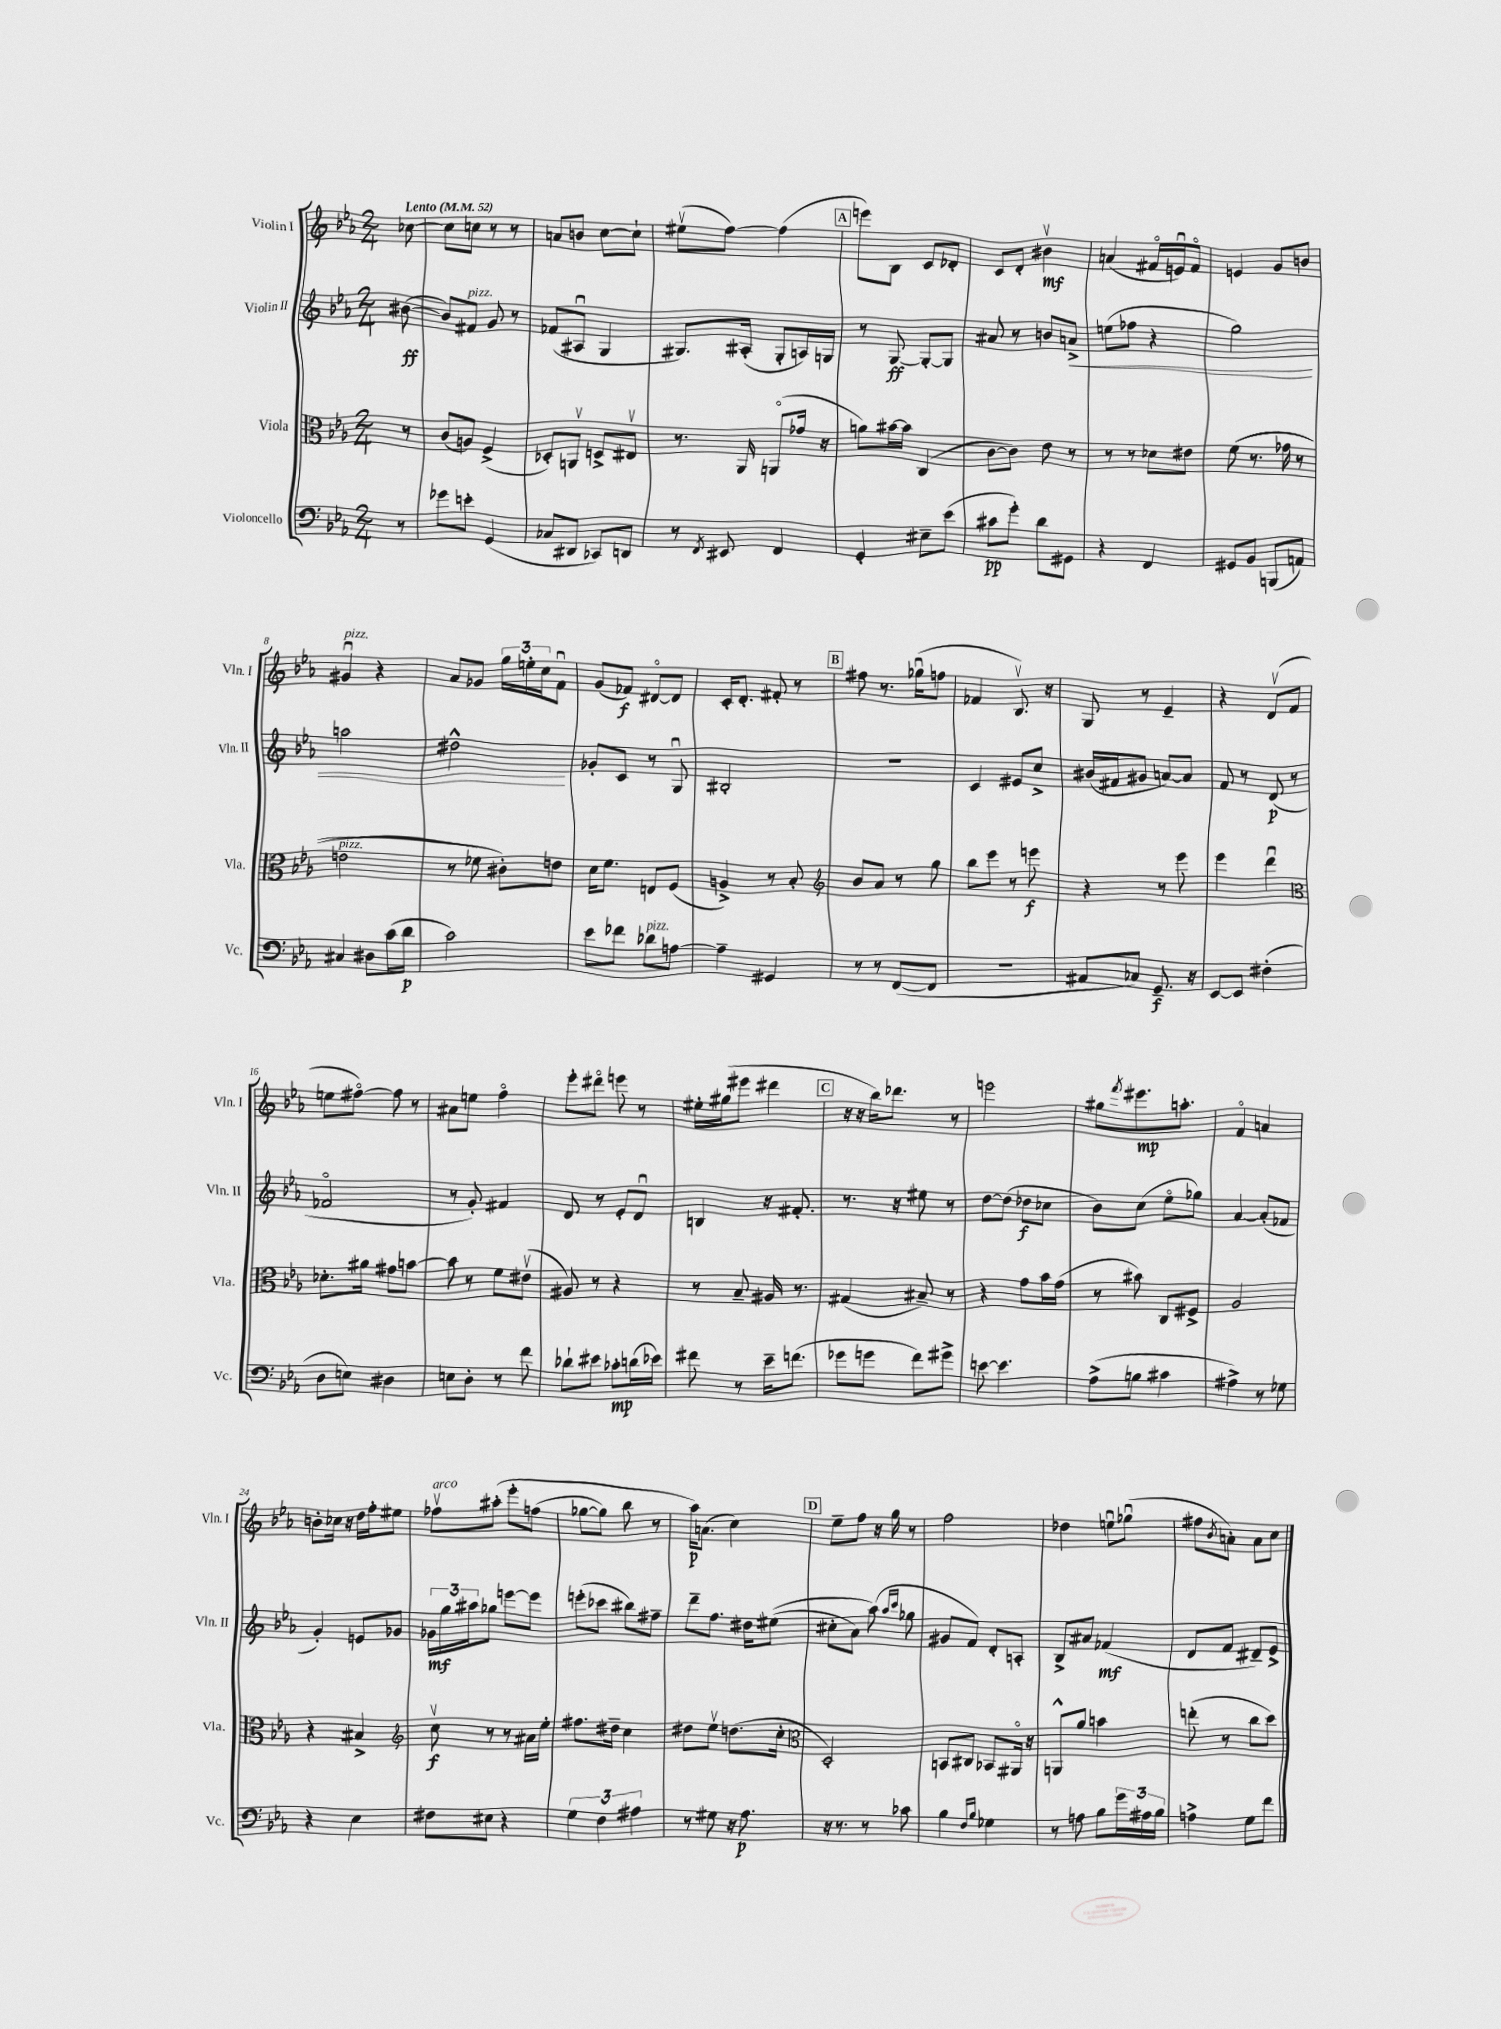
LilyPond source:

<<
\new StaffGroup <<
\new Staff = "s0" \with { instrumentName = "Violin I" shortInstrumentName = "Vln. I" } {
    \clef treble \key ees \major \numericTimeSignature \time 2/4 \partial 8 \tempo "Lento" 4 = 52
    ces''8~ |
    ces''8 c''8 r8 r8 |
    a'8 b'8 c''8~ c''8-! |
    eis''8\upbow( f''8~) f''4( |
    \mark \markup { \box "A" } e'''8) bes8 c'8 des'8-. |
    c'8 d'8-. bis'4\upbow\mf |
    a'4( fis'16\flageolet e'16\downbow) fis'8\flageolet |
    e'4 g'8 b'8 |
    gis'4\downbow^\markup { \italic "pizz." } r4 |
    aes'8 ges'8 \tuplet 3/2 { g''16 e''16-. c''16 } f'8\downbow |
    g'8( fes'8\f) dis'8~\flageolet dis'8 |
    c'16-. d'8.-. fis'8-. r8 |
    \mark \markup { \box "B" } fis''8 r8. ges''16\downbow( f''8 |
    fes'4 bes8.\upbow) r16 |
    g8 r8 ees'4-- |
    r4 d'8\upbow( f'8 |
    e''8 fis''8~\flageolet) fis''8 r8 |
    ais'8 e''8 f''4\flageolet |
    ees'''8-. dis'''8\flageolet e'''8 r8 |
    eis''16-. gis''16( eis'''8 dis'''4 |
    \mark \markup { \box "C" } r16 r16 bes''16) des'''8. r8 |
    e'''2 |
    gis''8 \acciaccatura { f'''8 } eis'''8.\mp a''8.-. |
    f'4\flageolet a'4 |
    b'8-. ces''16 r16 d''16 f''16-. eis''8 |
    fes''8\upbow^\markup { \italic "arco" } ais''8-.\( ees'''8-. f''8( |
    ges''8~ ges''8) bes''8 r8 |
    aes''16\p\) a'8.( c''4) |
    \mark \markup { \box "D" } ees''8-- f''8 r16 g''16 r8 |
    f''2 |
    des''4 e''8\downbow ges''8\downbow( |
    fis''8 \acciaccatura { bes'8 } a'8-.) a'8 c''8 \bar "|." |
}
\new Staff = "s1" \with { instrumentName = "Violin II" shortInstrumentName = "Vln. II" } {
    \clef treble \key ees \major \numericTimeSignature \time 2/4 \partial 8
    bis'8~\ff( |
    bis'8) fis'8^\markup { \italic "pizz." } g'8 r8 |
    fes'8( ais8\downbow g4 |
    gis8.) ais16-.( gis8-. a16) g16 |
    \mark \markup { \box "A" } r8 g8~\ff g8~-. g8 |
    ais'8 r8 b'8 a'8->\< |
    e''8( fes''8 r4 |
    g''2) |
    a''2 |
    dis''2-^\! |
    ges'8-. c'8 r8 g8\downbow |
    bis2-. |
    \mark \markup { \box "B" } r2 |
    c'4 eis'8 c''8-> |
    bis'16( fis'16 gis'8 a'8~) a'8 |
    f'8 r8 d'8\p( r8 |
    fes'2\flageolet |
    r8 g'8-.) fis'4 |
    d'8 r8 ees'8-. d'8\downbow |
    b4 r16 fis'8.-. |
    \mark \markup { \box "C" } r8. r16 eis''8 r8 |
    d''8~ d''8( des''8\f ces''8 |
    bes'8) c''8( ees''8\flageolet ges''8) |
    aes'4~ aes'8-.( fes'8 |
    g'4-.) e'8 ges'8 |
    \tuplet 3/2 { ges'16\mf g''16 ais''16 } ges''8 e'''8~ e'''8 |
    e'''8-.( ces'''8 bis''8) fis''8-- |
    d'''8-- f''8. dis''16 eis''8(\( |
    \mark \markup { \box "D" } cis''8-. aes'8) aes''8(\) \grace { aes''16 c'''16 } ges''8 |
    gis'8 f'8) d'8-. a8-. |
    bes8-> ais'8 fes'4\mf( |
    d'8 f'8 dis'8--) ees'8-> \bar "|." |
}
\new Staff = "s2" \with { instrumentName = "Viola" shortInstrumentName = "Vla." } {
    \clef alto \key ees \major \numericTimeSignature \time 2/4 \partial 8
    r8 |
    c'8( a8) f4->( |
    des8-.) a,8\upbow d8-> eis8\upbow |
    r8. aes,16 a,8\flageolet( ges'16 r16 |
    \mark \markup { \box "A" } a'8) bis'16~ bis'16 c4( |
    c'8~ c'8) ees'8 r8 |
    r8 r8 des'8 eis'8 |
    f'8(\( r8. ges'16 r8 |
    e'2^\markup { \italic "pizz." } |
    r8 fes'8) cis'8-.\) e'8 |
    d'16 f'8. e8 f8( |
    a4->) r8 bes8-. |
    \mark \markup { \box "B" } \clef treble bes'8 aes'8 r8 g''8 |
    bes''8 ees'''8 r8 e'''8\f |
    r4 r8 ees'''8 |
    ees'''4 d'''4\downbow |
    \clef alto des'8.-. ais'16 gis'8 b'8~ |
    b'8 r8 f'8 eis'8\upbow( |
    ais8) r8 r4 |
    r8 bes8-- ais16 r8. |
    \mark \markup { \box "C" } gis4( bis8--) r8 |
    r4 g'8 bes'16 g'16( |
    r8 bis'8) c8 fis8-> |
    aes2 |
    r4 bis4-> |
    \clef treble c''8\upbow\f r8 r8 ais'16 ees''16-. |
    fis''8. dis''16-- c''4 |
    dis''8 ees''8\upbow d''8.( c''16-. |
    \mark \markup { \box "D" } \clef alto d2-.) |
    b,8 cis8 bes,8 ais,16\flageolet r16 |
    a,8-^ aes'8 b'4 |
    e''8-.( r8 c''8 d''8) \bar "|." |
}
\new Staff = "s3" \with { instrumentName = "Violoncello" shortInstrumentName = "Vc." } {
    \clef bass \key ees \major \numericTimeSignature \time 2/4 \partial 8
    r8 |
    ges'8 e'8-. g,4( |
    ces8 dis,8 ces,8) d,8 |
    r8 \acciaccatura { f,8 } eis,8 f,4 |
    \mark \markup { \box "A" } g,4-. eis8-- ees'8( |
    cis'8\pp g'8-.) d'8 gis,8 |
    r4 f,4 |
    gis,8 bes,8 b,,8( a,8) |
    cis4 dis8 c'16( d'16\p |
    c'2) |
    ees'8 fes'8 des'8^\markup { \italic "pizz." } a8~ |
    a4-- gis,4 |
    \mark \markup { \box "B" } r8 r8 f,8~( f,8 |
    R2 |
    ais,8 ces8) g,8.--\f r16 |
    ees,8~ ees,8 fis4-.( |
    d8 e8) dis4 |
    e8 d8-. r8 f'8 |
    des'8-! eis'8 ces'8-.\mp d'16( ees'16) |
    fis'8 r8 ees'16-- f'8.( |
    \mark \markup { \box "C" } ges'8 g'8 f'8) gis'8-> |
    e'8~ e'4. |
    aes8->( b8 cis'4 |
    ais4->) r8 ges8 |
    r4 ees4 |
    fis8 eis8 r4 |
    \tuplet 3/2 { g4 f4 ais4 } |
    r8 gis8 r16 aes8.\p |
    \mark \markup { \box "D" } r16 r8. r8 ces'8 |
    bes4 \grace { f16 bes16 } ges4 |
    r8 a8 bes8 \tuplet 3/2 { g'16 ais16 bes16 } |
    a4-> g8 f'8 \bar "|." |
}
>>
>>
